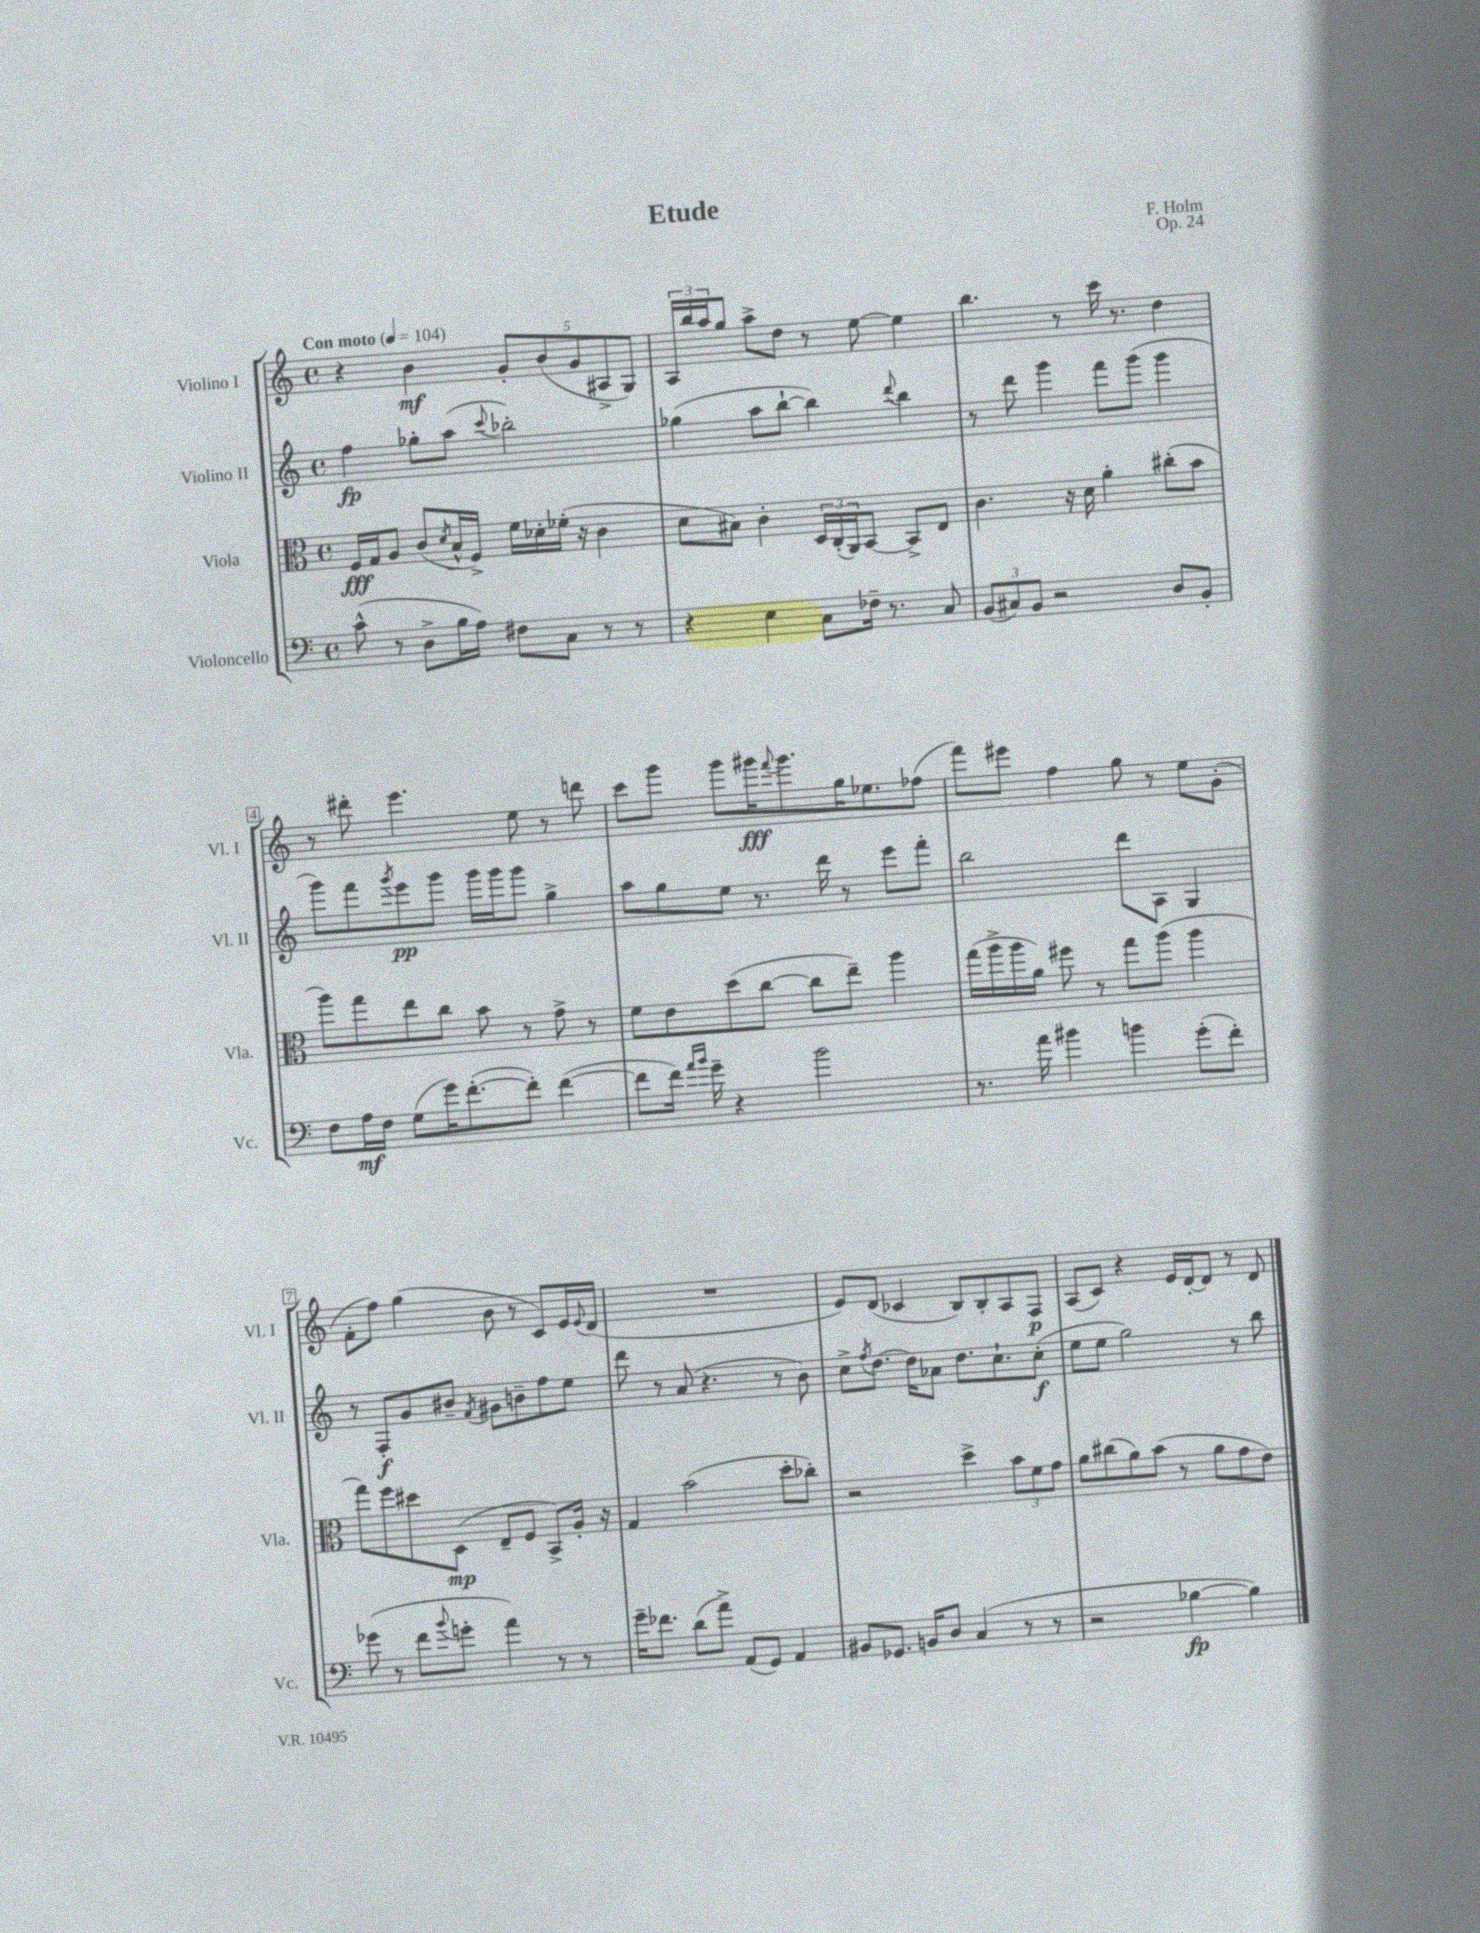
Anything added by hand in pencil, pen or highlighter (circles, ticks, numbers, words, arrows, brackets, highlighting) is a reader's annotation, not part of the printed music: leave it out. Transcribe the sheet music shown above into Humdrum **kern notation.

**kern	**dynam	**kern	**dynam	**kern	**dynam	**kern	**dynam
*part4	*part4	*part3	*part3	*part2	*part2	*part1	*part1
*staff4	*staff4	*staff3	*staff3	*staff2	*staff2	*staff1	*staff1
*I"Violoncello	*	*I"Viola	*	*I"Violino II	*	*I"Violino I	*
*I'Vc.	*	*I'Vla.	*	*I'Vl. II	*	*I'Vl. I	*
*clefF4	*	*clefC3	*	*clefG2	*	*clefG2	*
*k[]	*	*k[]	*	*k[]	*	*k[]	*
*M4/4	*	*M4/4	*	*M4/4	*	*M4/4	*
*met(c)	*	*met(c)	*	*met(c)	*	*met(c)	*
*MM104	*	*MM104	*	*MM104	*	*MM104	*
=1	=1	=1	=1	=1	=1	=1	=1
!	!	!	!	!	!	!LO:TX:a:B:t=Con moto	!
(8c^^\	.	16F/LL	fff	4ff\	fp	4r	.
.	.	16G/J	.	.	.	.	.
8r	.	8A/J	.	.	.	.	.
8D^\L	.	(8c/L	.	8gg-X'\L	.	4b\	mf
.	.	8qd/	.	.	.	.	.
16B\L	.	16B^^/L	.	(8aa\J	.	.	.
16A\JJ)	.	16F^/JJ)	.	.	.	.	.
.	.	.	.	8qqccc/	.	.	.
8F#X\L	.	16f\LL	.	2bb-X'\)	.	10g'/L	.
.	.	16d-X'\	.	.	.	.	.
.	.	.	.	.	.	(10b/	.
8C\J	.	(16f-X'\JJ	.	.	.	.	.
.	.	16r	.	.	.	.	.
.	.	.	.	.	.	10g/	.
8r	.	4c\	.	.	.	.	.
.	.	.	.	.	.	10A#X^/	.
8r	.	.	.	.	.	.	.
.	.	.	.	.	.	10G/J)	.
=2	=2	=2	=2	=2	=2	=2	=2
4r	.	8d\L	.	(4gg-X\	.	24A/LL	.
.	.	.	.	.	.	24bb/	.
.	.	.	.	.	.	24aa/J	.
.	.	8B#X\J)	.	.	.	8gg/J	.
4E\	.	4c'\	.	8aa\L	.	8aa^\L	.
.	.	.	.	[8bb`\J	.	8dd\J	.
8C\L	.	24D/LL	.	4bb\])	.	8r	.
.	.	(24C'/	.	.	.	.	.
.	.	24AA/J)	.	.	.	.	.
16F-X~\Jk	.	[8BB/J	.	.	.	[8ee\	.
8.r	.	.	.	.	.	.	.
.	.	.	.	8qqddd/	.	.	.
.	.	8BB^/L]	.	4bb\	.	4ee\]	.
8C/	.	8E/J	.	.	.	.	.
=3	=3	=3	=3	=3	=3	=3	=3
(12BB/L	.	4.c\	.	8r	.	4.bb\	.
12C#X/)	.	.	.	.	.	.	.
.	.	.	.	8ddd\	.	.	.
12BB/J	.	.	.	.	.	.	.
2r	.	.	.	4ggg\	.	.	.
.	.	16r	.	.	.	8r	.
.	.	16d\	.	.	.	.	.
.	.	4a'\	.	8fff\L	.	16ccc\	.
.	.	.	.	.	.	8.r	.
.	.	.	.	(8ggg\J	.	.	.
8D/L	.	(8cc#X'\L	.	4ggg\	.	4dd\	.
8BB'/J	.	8b\J	.	.	.	.	.
!!LO:LB:g=z
=4	=4	=4	=4	=4	=4	=4	=4
8F\L	.	8aa\L)	.	8ggg\L)	.	8r	.
16A\L	mf	8gg\	.	8fff\	.	8ddd#X'\	.
16F\JJ	.	.	.	.	.	.	.
.	.	.	.	8qggg/	.	.	.
(8G\L	.	8ee\	.	8eee\	pp	4.eee\	.
16g\K)	.	8cc\J	.	8ggg\J	.	.	.
([8.f'\	.	.	.	.	.	.	.
.	.	8b\	.	16ggg\LL	.	.	.
.	.	.	.	16ggg\J	.	.	.
8f'\J])	.	8r	.	8ggg\J	.	8ee\	.
([4f\	.	8g^\	.	4gg^\	.	8r	.
.	.	8r	.	.	.	8dddn\	.
=5	=5	=5	=5	=5	=5	=5	=5
8f\L]	.	8f\L	.	8aa\L	.	8ccc\L	.
16f\Jk)	.	8e\	.	8gg\	.	8ggg\J	.
16qqa/LL	.	.	.	.	.	.	.
16qqb/JJ	.	.	.	.	.	.	.
16g~\	.	.	.	.	.	.	.
4r	.	(8dd\	.	8ee\J	.	8ggg\L	.
.	.	[8cc\J	.	8.r	.	16ggg#X\K	fff
.	.	.	.	.	.	8qqfff/	.
.	.	.	.	.	.	8.ggg#\	.
2b\	.	8cc\L]	.	.	.	.	.
.	.	.	.	16ddd\	.	.	.
.	.	8ee~\J)	.	8r	.	16gg\K	.
.	.	.	.	.	.	8.ee-X\	.
.	.	4aa\	.	8eee\L	.	.	.
.	.	.	.	8fff'\J	.	(8ff-X\J	.
=6	=6	=6	=6	=6	=6	=6	=6
8.r	.	(16gg\LL	.	2bb\	.	8fff\L)	.
.	.	16aa^\	.	.	.	.	.
.	.	16aa\	.	.	.	8eee#X\J	.
16a\	.	16a\JJ)	.	.	.	.	.
4b#X\	.	8ff#X\	.	.	.	4ff\	.
.	.	8r	.	.	.	.	.
4bn\	.	8gg\L	.	8ddd\L	.	8gg\	.
.	.	(8aa\J	.	8A\J	.	8r	.
(8g'\L	.	4aa\	.	4G/	.	8ee\L	.
8f'\J)	.	.	.	.	.	(8g'\J	.
!!LO:LB:g=z
=7	=7	=7	=7	=7	=7	=7	=7
(8g-X\	.	8gg\L)	.	8r	.	8f'\L	.
8r	.	8ff\	.	8F'/L	f	8ff\J)	.
8f\L	.	8dd#X\	.	8g/	.	(4gg\	.
8qqb/	.	.	.	.	.	.	.
8gn'\J	.	(8D\J	mp	8b#X~/J	.	.	.
.	.	.	.	8qf/	.	.	.
4a\)	.	8E~/L	.	8g#X\L	.	8b\	.
.	.	8F/J	.	8bn~\	.	8r	.
8r	.	8BB^/L)	.	8ff\	.	8c/L)	.
8r	.	16A'/Jk	.	8ee\J	.	16e/L	.
.	.	.	.	.	.	8qqe/	.
.	.	16r	.	.	.	(16d/JJ	.
=8	=8	=8	=8	=8	=8	=8	=8
16g~\KL	.	4G/	.	8ddd\	.	1r	.
8.f-X\J	.	.	.	.	.	.	.
.	.	.	.	8r	.	.	.
(8d\L	.	(2b\	.	(8a/	.	.	.
8a^\J)	.	.	.	4.r	.	.	.
(8AA/L	.	.	.	.	.	.	.
8GG/J)	.	.	.	.	.	.	.
4AA/	.	8dd'\L	.	8r	.	.	.
.	.	8cc-X'\J)	.	8b\)	.	.	.
=9	=9	=9	=9	=9	=9	=9	=9
8BB#X/L	.	2r	.	8cc^\L	.	8e/L)	.
.	.	.	.	8qff/	.	.	.
8.GG-X/J	.	.	.	[8.dd\J	.	(8d/J	.
.	.	.	.	.	.	4c-X/	.
16BBn/KL	.	.	.	16dd\KL]	.	.	.
8D/J	.	.	.	8a-X\J	.	.	.
(4C/	.	4dd^\	.	8.dd\L	.	8B/L)	.
.	.	.	.	.	.	8B'/	.
.	.	.	.	8.cc`\	.	.	.
8r	.	12b\L	.	.	.	8A/	.
.	.	12f\	.	.	.	.	.
8r	.	.	.	(8cc'\J	f	8F/J	p
.	.	12g\J	.	.	.	.	.
=10	=10	=10	=10	=10	=10	=10	=10
2r	.	8a\L	.	8ee\L	.	(8A/L	.
.	.	(8cc#X\	.	8ee\J	.	8c/J)	.
.	.	8a\)	.	2gg\)	.	4r	.
.	.	(8b\J	.	.	.	.	.
[4B-X\	fp	8r	.	.	.	16e/LL	.
.	.	.	.	.	.	[16d'/J	.
.	.	8a\L	.	.	.	8d/J]	.
4B-\])	.	8g\	.	8r	.	8r	.
.	.	8e\J)	.	8bb\	.	8d/	.
==	==	==	==	==	==	==	==
*-	*-	*-	*-	*-	*-	*-	*-
